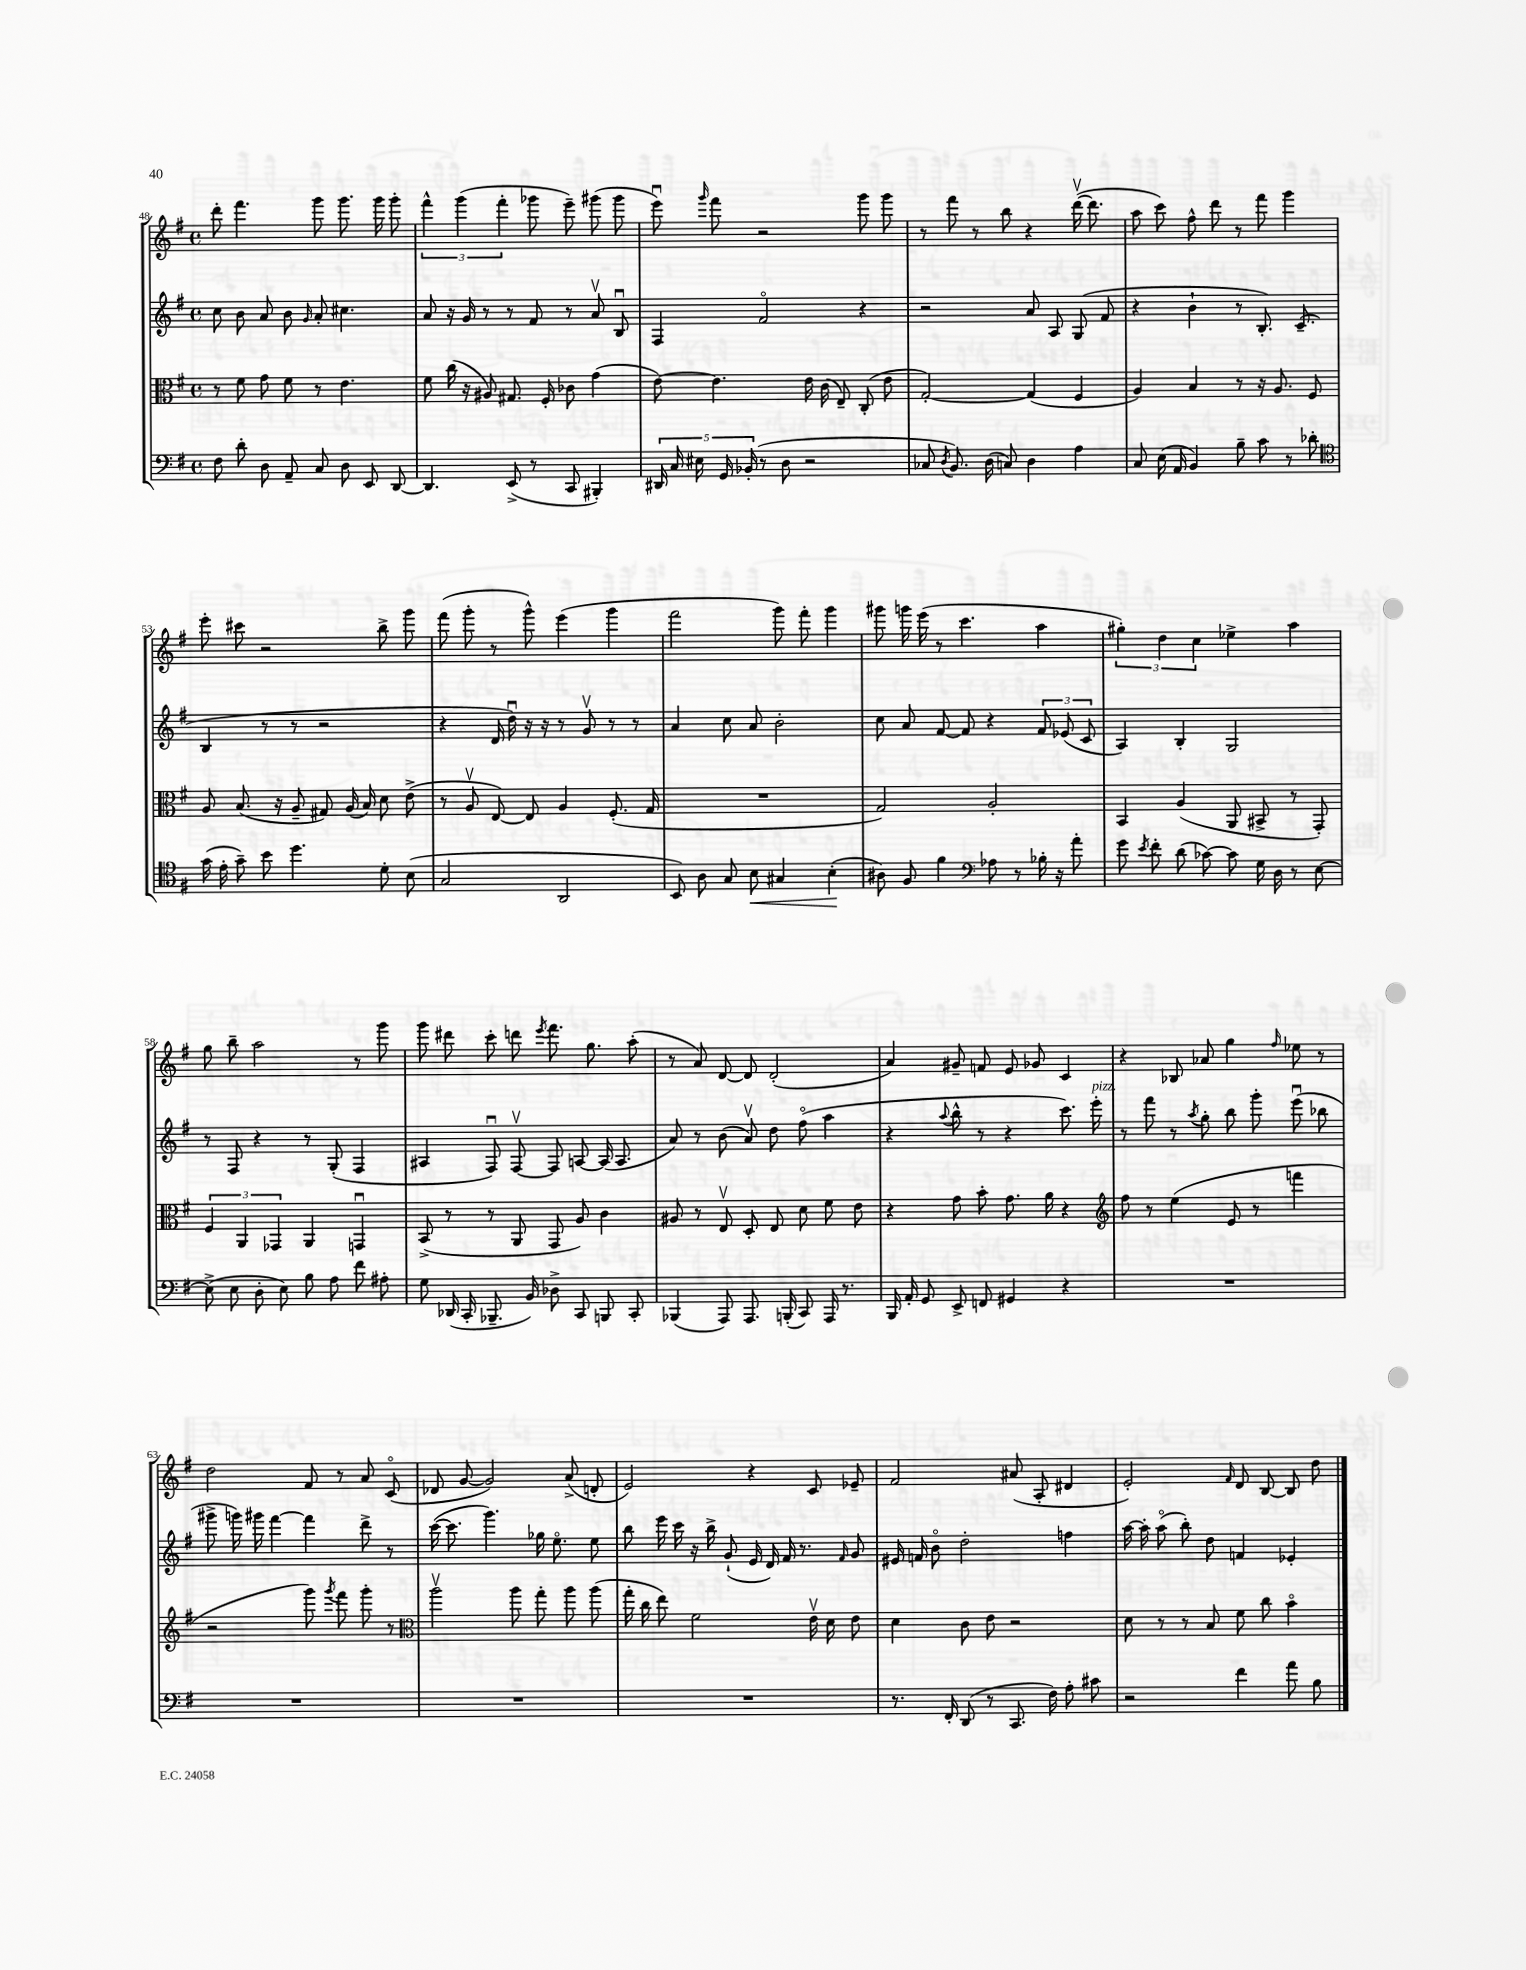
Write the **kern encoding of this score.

**kern	**dynam	**kern	**kern	**kern
*part4	*part4	*part3	*part2	*part1
*staff4	*staff4	*staff3	*staff2	*staff1
*clefF4	*	*clefC3	*clefG2	*clefG2
*k[f#]	*	*k[f#]	*k[f#]	*k[f#]
*M4/4	*	*M4/4	*M4/4	*M4/4
*met(c)	*	*met(c)	*met(c)	*met(c)
=48	=48	=48	=48	=48
8F#\	.	8r	8cc\	8ddd'\
8d'\	.	8f#\	8b\	4.fff#\
8D\	.	8g\	8a/	.
8AA~/	.	8f#\	8b\	.
.	.	.	16qqg/	.
8C/	.	8r	8a'/	8ggg\
8D\	.	4.e\	4.cc#X\	8.ggg\
8EE/	.	.	.	.
.	.	.	.	16ggg\
[8DD/	.	.	.	8ggg'\
=49	=49	=49	=49	=49
4.DD/]	.	8f#\	8a/	6fff#^^\
.	.	(16cc\	16r	.
.	.	.	.	(6ggg\
.	.	16r	16g/	.
.	.	8A#X/)	8r	.
.	.	.	.	6fff#'\
(8EE^/	.	8.G#X/	8r	.
8r	.	.	8f#/	8ggg-X\
.	.	16F#'/	.	.
8CC/	.	8c-X\	8r	8eee~\)
4BBB#X'/)	.	(4g\	8av/	(8ggg#X\
.	.	.	8Bu/	8ggg#\
=50	=50	=50	=50	=50
20DD#X/	.	[8e\)	4F#/	8eeeu\)
20C/	.	.	.	.
20E#X\	.	.	.	.
.	.	.	.	16qqggg/
.	.	4.e\]	.	8fff#\
20GG/	.	.	.	.
(20BB-X'/	.	.	.	.
8r	.	.	2f#/	2r
8D\	.	.	.	.
2r	.	16e\	.	.
.	.	(16c\	.	.
.	.	8E~/)	.	.
.	.	(8C'/	4r	8ggg\
.	.	8e\	.	8ggg\
=51	=51	=51	=51	=51
8C-X/	.	[2G'/)	2r	8r
8qD/	.	.	.	.
8.BB/)	.	.	.	8fff#\
.	.	.	.	8r
(16D\	.	.	.	.
8Cn/)	.	.	.	8bb\
4D\	.	(4G/]	8a/	4r
.	.	.	8A/	.
4A\	.	4F#/	(8G/	([16dddv\
.	.	.	.	8.ddd\]
.	.	.	8f#/	.
=52	=52	=52	=52	=52
8C/	.	4A/)	4r	8aa\
(16E\	.	.	.	8ccc\)
16AA/	.	.	.	.
4BB/)	.	4B/	4b`\	8ff#^^\
.	.	.	.	8ddd\
8B~\	.	8r	8r	8r
8c\	.	16r	8.B'/)	8fff#\
.	.	8.A/	.	.
8r	.	.	.	4ggg\
.	.	.	(8.c~/	.
8d-X'\	.	8F#/	.	.
!!LO:LB:g=z
=53	=53	=53	=53	=53
*clefC4	*	*	*	*
(16g\	.	8A/	4B/	8eee'\
16e'\	.	.	.	.
8g~\)	.	(8.B/	.	8ccc#X\
8b\	.	.	8r	2r
.	.	16r	.	.
4.dd\	.	8A~/	8r	.
.	.	8G#X/)	2r	.
.	.	(16A/	.	.
.	.	16B/)	.	.
8d'\	.	8d\	.	8bb^\
(8B\	.	(8e^\	.	8ggg\
=54	=54	=54	=54	=54
2G/	.	8r	4r	(8fff#\
.	.	8Av/	.	8ggg'\
.	.	[8E/)	16d/	8r
.	.	.	16ddu\)	.
.	.	8E/]	16r	8ggg^^\)
.	.	.	16r	.
2AA/	.	4A/	8r	(4eee\
.	.	.	8gv/	.
.	.	(8.F#'/	8r	4ggg\
.	.	.	8r	.
.	.	16G/	.	.
=55	=55	=55	=55	=55
8BB/)	.	1r	4a/	2fff#\
8A\	.	.	.	.
8G/	.	.	8cc\	.
!	!LO:HP:b	!	!	!
8B\	<	.	8a/	.
4G#X/	.	.	2b'\	8ggg\)
.	.	.	.	8fff#'\
(4B'\	.	.	.	4ggg\
.	[	.	.	.
=56	=56	=56	=56	=56
8A#X\)	.	2G/)	8cc\	8ggg#X\
8F#/	.	.	8a/	16gggn\
.	.	.	.	(16eee\
4f#\	.	.	[8f#/	8r
.	.	.	8f#/]	4.ccc\
*clefF4	*	*	*	*
8A-X\	.	2A'/	4r	.
8r	.	.	.	.
16B-X'\	.	.	12f#/	4aa\
16r	.	.	.	.
.	.	.	(12e-X/	.
8a'\	.	.	.	.
.	.	.	12c/	.
=57	=57	=57	=57	=57
8g\	.	4BB/	4A/)	6gg#X'\)
8qe/	.	.	.	.
8f#'\	.	.	.	.
.	.	.	.	6dd\
(8d\	.	(4A/	4B'/	.
.	.	.	.	6cc\
[8c-X\)	.	.	.	.
8c-\]	.	8AA/	2G/	4ee-X^\
16G\	.	8BB#X^/	.	.
16D\	.	.	.	.
8r	.	8r	.	4aa\
[8E\	.	8GG'/)	.	.
!!LO:LB:g=z
=58	=58	=58	=58	=58
(8E^\]	.	6F#/	8r	8gg\
8E\	.	.	8F#/	8bb~\
.	.	6AA/	.	.
8D'\	.	.	4r	2aa\
.	.	6GG-X/	.	.
8E\)	.	.	.	.
8B\	.	4AA/	8r	.
8A\	.	.	(8G'/	.
8f#\	.	4GGnu/	4F#/	8r
8A#X'\	.	.	.	8ggg\
=59	=59	=59	=59	=59
8G\	.	(8BB^/	4A#X/	8ggg\
(16DD-X/	.	8r	.	8ddd#X\
16CC'/	.	.	.	.
8.BBB-X~/	.	8r	8F#u/)	8ccc'\
.	.	8AA/	[8F#v/	8dddn\
16BB/)	.	.	.	.
.	.	.	.	8qeee/
8D-X^\	.	8GG/	8F#/]	8.fff#\
8CC/	.	8A/)	[8An/	.
.	.	.	.	8.gg\
8BBBn/	.	4c\	(16A/]	.
.	.	.	8.A/	.
8CC'/	.	.	.	(8aa'\
=60	=60	=60	=60	=60
(4BBB-X/	.	8A#X/	8a/)	8r
.	.	8r	8r	8a/)
8AAA/)	.	8Ev/	(8b\	[8d/
8.AAA/	.	8D'/	8av/)	8d/]
.	.	8E/	8dd\	(2d'/
(16BBBn'/	.	.	.	.
8CC/)	.	8d\	(8ff#\	.
16AAA/	.	8f#\	4aa\	.
8.r	.	.	.	.
.	.	8e\	.	.
=61	=61	=61	=61	=61
16BBB/	.	4r	4r	4a/)
16AA'/	.	.	.	.
8GG/	.	.	.	.
.	.	.	8qqaa/	.
8EE^/	.	8g\	8bb^^\	8g#X~/
8FFn/	.	8b'\	8r	8fn/
4GG#X/	.	8.g\	4r	8e/
.	.	.	.	8g-X/
.	.	16a\	.	.
4r	.	4r	8.ccc\)	4c/
!	!	!	!LO:TX:a:i:t=pizz.	!
.	.	.	16eee'\	.
=62	=62	=62	=62	=62
*	*	*clefG2	*	*
1r	.	8ff#\	8r	4r
.	.	8r	8fff#\	.
.	.	(4ee\	8r	8B-X/
.	.	.	8qaa/	.
.	.	.	8gg'\	8a-X/
.	.	8e/	8bb\	4gg\
.	.	8r	8ggg'\	.
.	.	.	.	16qqff#/
.	.	4fffn\	(8eeeu\	8ee-X\
.	.	.	8bb-X\	8r
!!LO:LB:g=z
=63	=63	=63	=63	=63
1r	.	2r	8ggg#X^\	2dd\
.	.	.	16gggn\)	.
.	.	.	16ggg#X\	.
.	.	.	[4fff#\	.
.	.	8ggg\)	4fff#\]	8f#/
.	.	8qggg/	.	.
.	.	8fff#\	.	8r
.	.	8ggg'\	8ddd^\	8a/
.	.	8r	8r	(8c/
=64	=64	=64	=64	=64
*	*	*clefC3	*	*
1r	.	2aav\	([16ccc\	8d-X/
.	.	.	8.ccc\]	.
.	.	.	.	[8g/
.	.	.	4.ggg\)	2g/])
.	.	8aa\	.	.
.	.	8gg'\	16gg-X\	.
.	.	.	8.ee\	.
.	.	8aa\	.	(8a^/
.	.	(8aa\	8ee\	8dn'/
=65	=65	=65	=65	=65
1r	.	16gg'\	8bb\	2e/)
.	.	16cc\	.	.
.	.	8ee\)	16eee\	.
.	.	.	16ccc\	.
.	.	2f#\	16r	.
.	.	.	16bb^\	.
.	.	.	(8g`/	.
.	.	.	16e/	4r
.	.	.	16d/)	.
.	.	.	16f#/	.
.	.	.	8.r	.
.	.	16ev\	.	8c/
.	.	16d\	.	.
.	.	.	16qqf#/	.
.	.	8e\	8g/	8e-X~/
=66	=66	=66	=66	=66
8.r	.	4d\	16e#X/	2f#/
.	.	.	16fn/	.
.	.	.	8b\	.
16FF#'/	.	.	.	.
(8DD/	.	8c\	2dd'\	.
8r	.	8e\	.	.
8.CC/	.	2r	.	(8a#X/
.	.	.	.	8A'/
16F#\)	.	.	.	.
8A'\	.	.	4ffn\	4d#X/
8c#X\	.	.	.	.
=67	=67	=67	=67	=67
2r	.	8d\	[16aa\	2e'/)
.	.	.	16aa'\]	.
.	.	8r	(8aa\	.
.	.	8r	8bb'\)	.
.	.	8B/	8dd\	.
.	.	.	.	16qqf#/
4f#\	.	8f#\	4fn/	8d/
.	.	8cc\	.	[8B/
8a\	.	4b\	4e-X'/	8B/]
8B\	.	.	.	8dd\
==	==	==	==	==
*-	*-	*-	*-	*-
